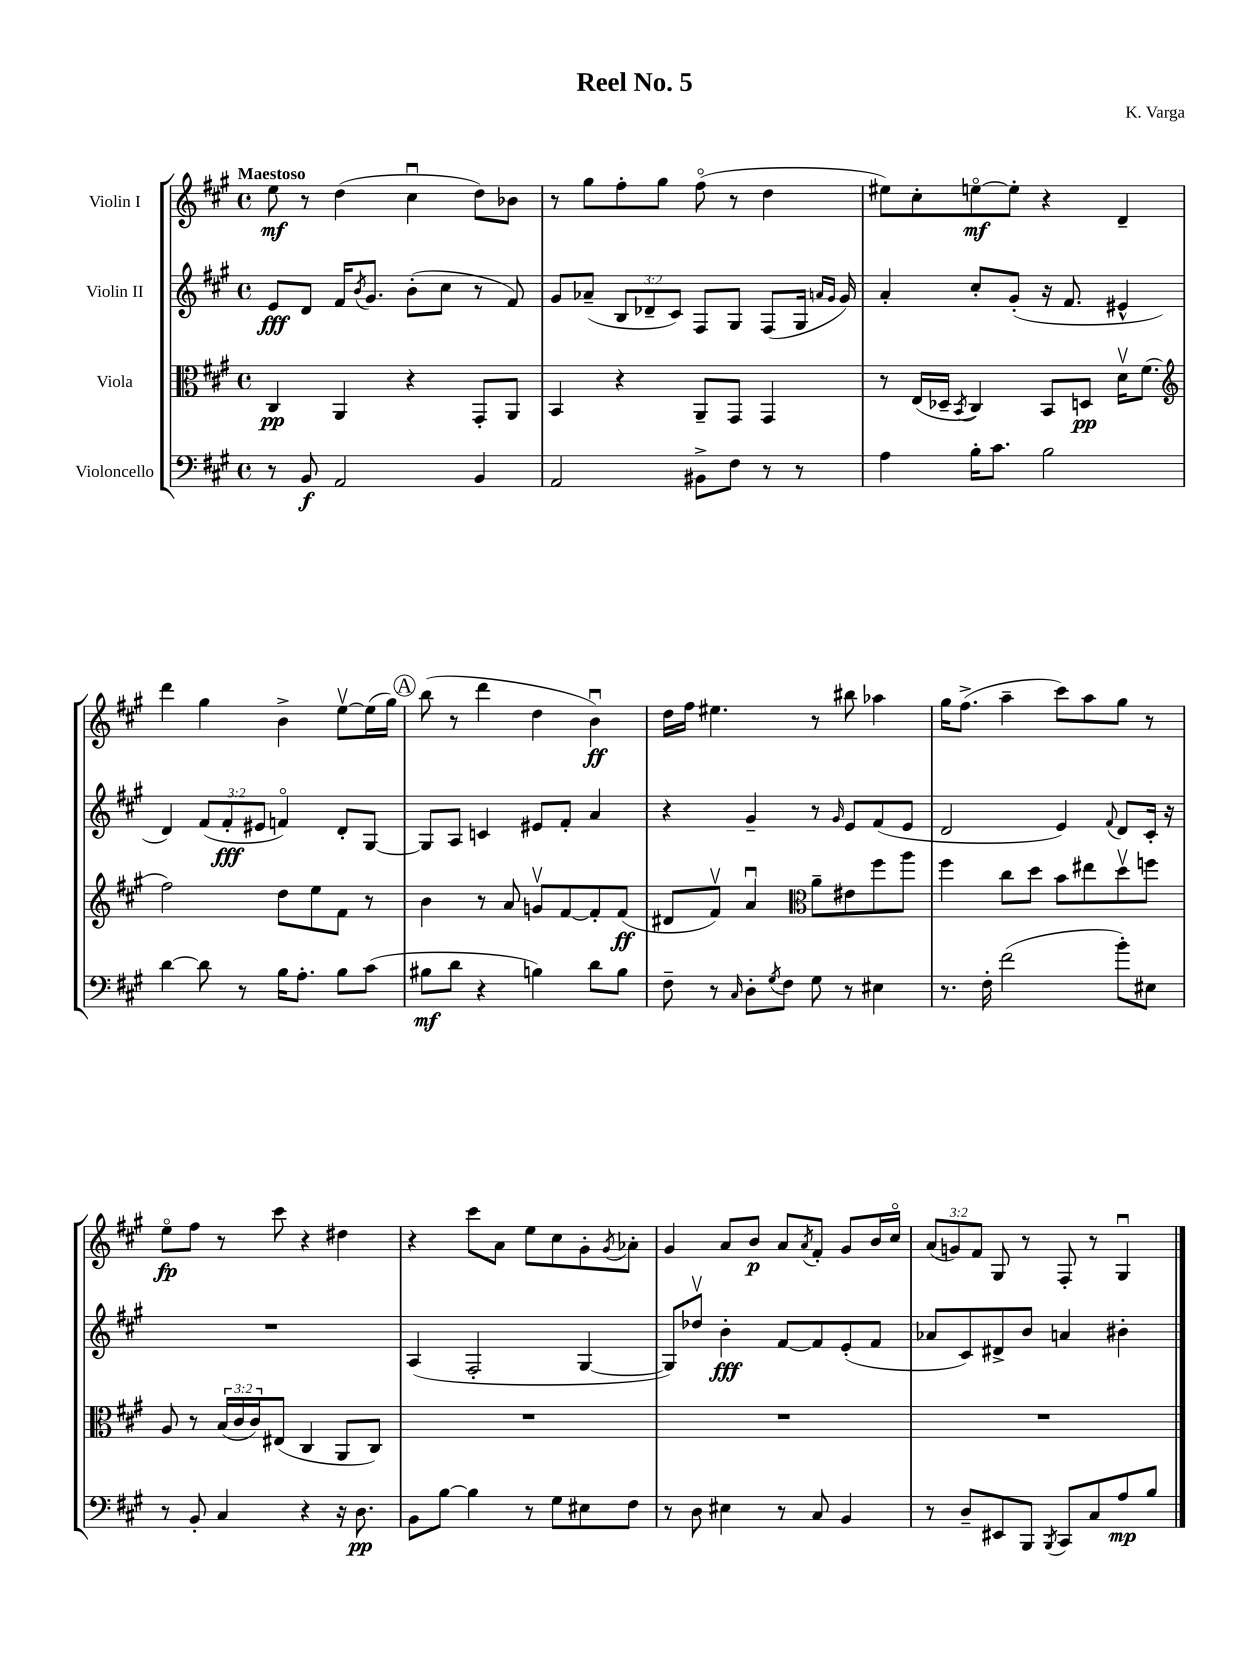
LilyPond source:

\header { title = "Reel No. 5" composer = "K. Varga" }
<<
\new StaffGroup <<
\new Staff = "s0" \with { instrumentName = "Violin I" } {
    \clef treble \key a \major \defaultTimeSignature \time 4/4 \override Staff.TupletNumber.text = #tuplet-number::calc-fraction-text \tempo "Maestoso"
    e''8\mf r8 d''4( cis''4\downbow d''8) bes'8 |
    r8 gis''8 fis''8-. gis''8 fis''8\flageolet( r8 d''4 |
    eis''8) cis''8-. e''8~\flageolet\mf e''8-. r4 d'4-- |
    d'''4 gis''4 b'4-> e''8~\upbow e''16( gis''16) |
    \mark \markup { \circle "A" } b''8( r8 d'''4 d''4 b'4\downbow\ff) |
    d''16 fis''16 eis''4. r8 bis''8 aes''4 |
    gis''16 fis''8.->( a''4-- cis'''8) a''8 gis''8 r8 |
    e''8\flageolet\fp fis''8 r8 cis'''8 r4 dis''4 |
    r4 cis'''8 a'8 e''8 cis''8 gis'8-. \acciaccatura { gis'8 } aes'8-. |
    gis'4 a'8 b'8\p a'8 \acciaccatura { a'8 } fis'8-. gis'8 b'16 cis''16\flageolet |
    \tuplet 3/2 { a'8( g'8) fis'8 } gis8 r8 fis8-. r8 gis4\downbow \bar "|." |
}
\new Staff = "s1" \with { instrumentName = "Violin II" } {
    \clef treble \key a \major \defaultTimeSignature \time 4/4 \override Staff.TupletNumber.text = #tuplet-number::calc-fraction-text
    e'8\fff d'8 fis'16 \acciaccatura { b'8 } gis'8. b'8-.( cis''8 r8 fis'8) |
    gis'8 aes'8--( \tuplet 3/2 { b8 des'8-- cis'8) } fis8 gis8 fis8( gis16 \grace { a'16 gis'16 } gis'16) |
    a'4-. cis''8-. gis'8-.( r16 fis'8. eis'4-^ |
    d'4) \tuplet 3/2 { fis'8( fis'8-.\fff eis'8 } f'4\flageolet) d'8-. gis8~ |
    \mark \markup { \circle "A" } gis8 a8 c'4 eis'8 fis'8-. a'4 |
    r4 gis'4-- r8 \grace { gis'16 } e'8 fis'8( e'8 |
    d'2 e'4) \appoggiatura { fis'8 } d'8 cis'16-. r16 |
    R1 |
    a4( fis2-. gis4~ |
    gis8) des''8\upbow b'4-.\fff fis'8~ fis'8 e'8-.( fis'8 |
    aes'8 cis'8) dis'8-> b'8 a'4 bis'4-. \bar "|." |
}
\new Staff = "s2" \with { instrumentName = "Viola" } {
    \clef alto \key a \major \defaultTimeSignature \time 4/4 \override Staff.TupletNumber.text = #tuplet-number::calc-fraction-text
    cis4\pp a,4 r4 gis,8-. a,8 |
    b,4 r4 a,8-- gis,8 gis,4 |
    r8 e16( des16-- \acciaccatura { b,8 } cis4) b,8 d8\pp d'16\upbow fis'8.( |
    \clef treble fis''2) d''8 e''8 fis'8 r8 |
    \mark \markup { \circle "A" } b'4 r8 a'8 g'8\upbow fis'8~ fis'8-. fis'8\ff( |
    dis'8 fis'8\upbow) a'4\downbow \clef alto a'8-- eis'8 fis''8 a''8 |
    fis''4 cis''8 d''8 b'8 eis''8 d''8\upbow f''8 |
    a8 r8 \tuplet 3/2 { b16( cis'16 cis'16) } eis8( cis4 a,8 cis8) |
    R1 |
    R1 |
    R1 \bar "|." |
}
\new Staff = "s3" \with { instrumentName = "Violoncello" } {
    \clef bass \key a \major \defaultTimeSignature \time 4/4
    r8 b,8\f a,2 b,4 |
    a,2 bis,8-> fis8 r8 r8 |
    a4 b16-. cis'8. b2 |
    d'4~ d'8 r8 b16 a8.-. b8 cis'8( |
    \mark \markup { \circle "A" } bis8\mf d'8 r4 b4) d'8 b8 |
    fis8-- r8 \grace { cis16 } d8-. \acciaccatura { gis8 } fis8 gis8 r8 eis4 |
    r8. fis16-. fis'2( b'8-.) eis8 |
    r8 b,8-. cis4 r4 r16 d8.\pp |
    b,8 b8~ b4 r8 gis8 eis8 fis8 |
    r8 d8 eis4 r8 cis8 b,4 |
    r8 d8-- eis,8 b,,8 \acciaccatura { b,,8 } cis,8 cis8 a8\mp b8 \bar "|." |
}
>>
>>
\layout { \context { \Score \remove "Bar_number_engraver" } }
